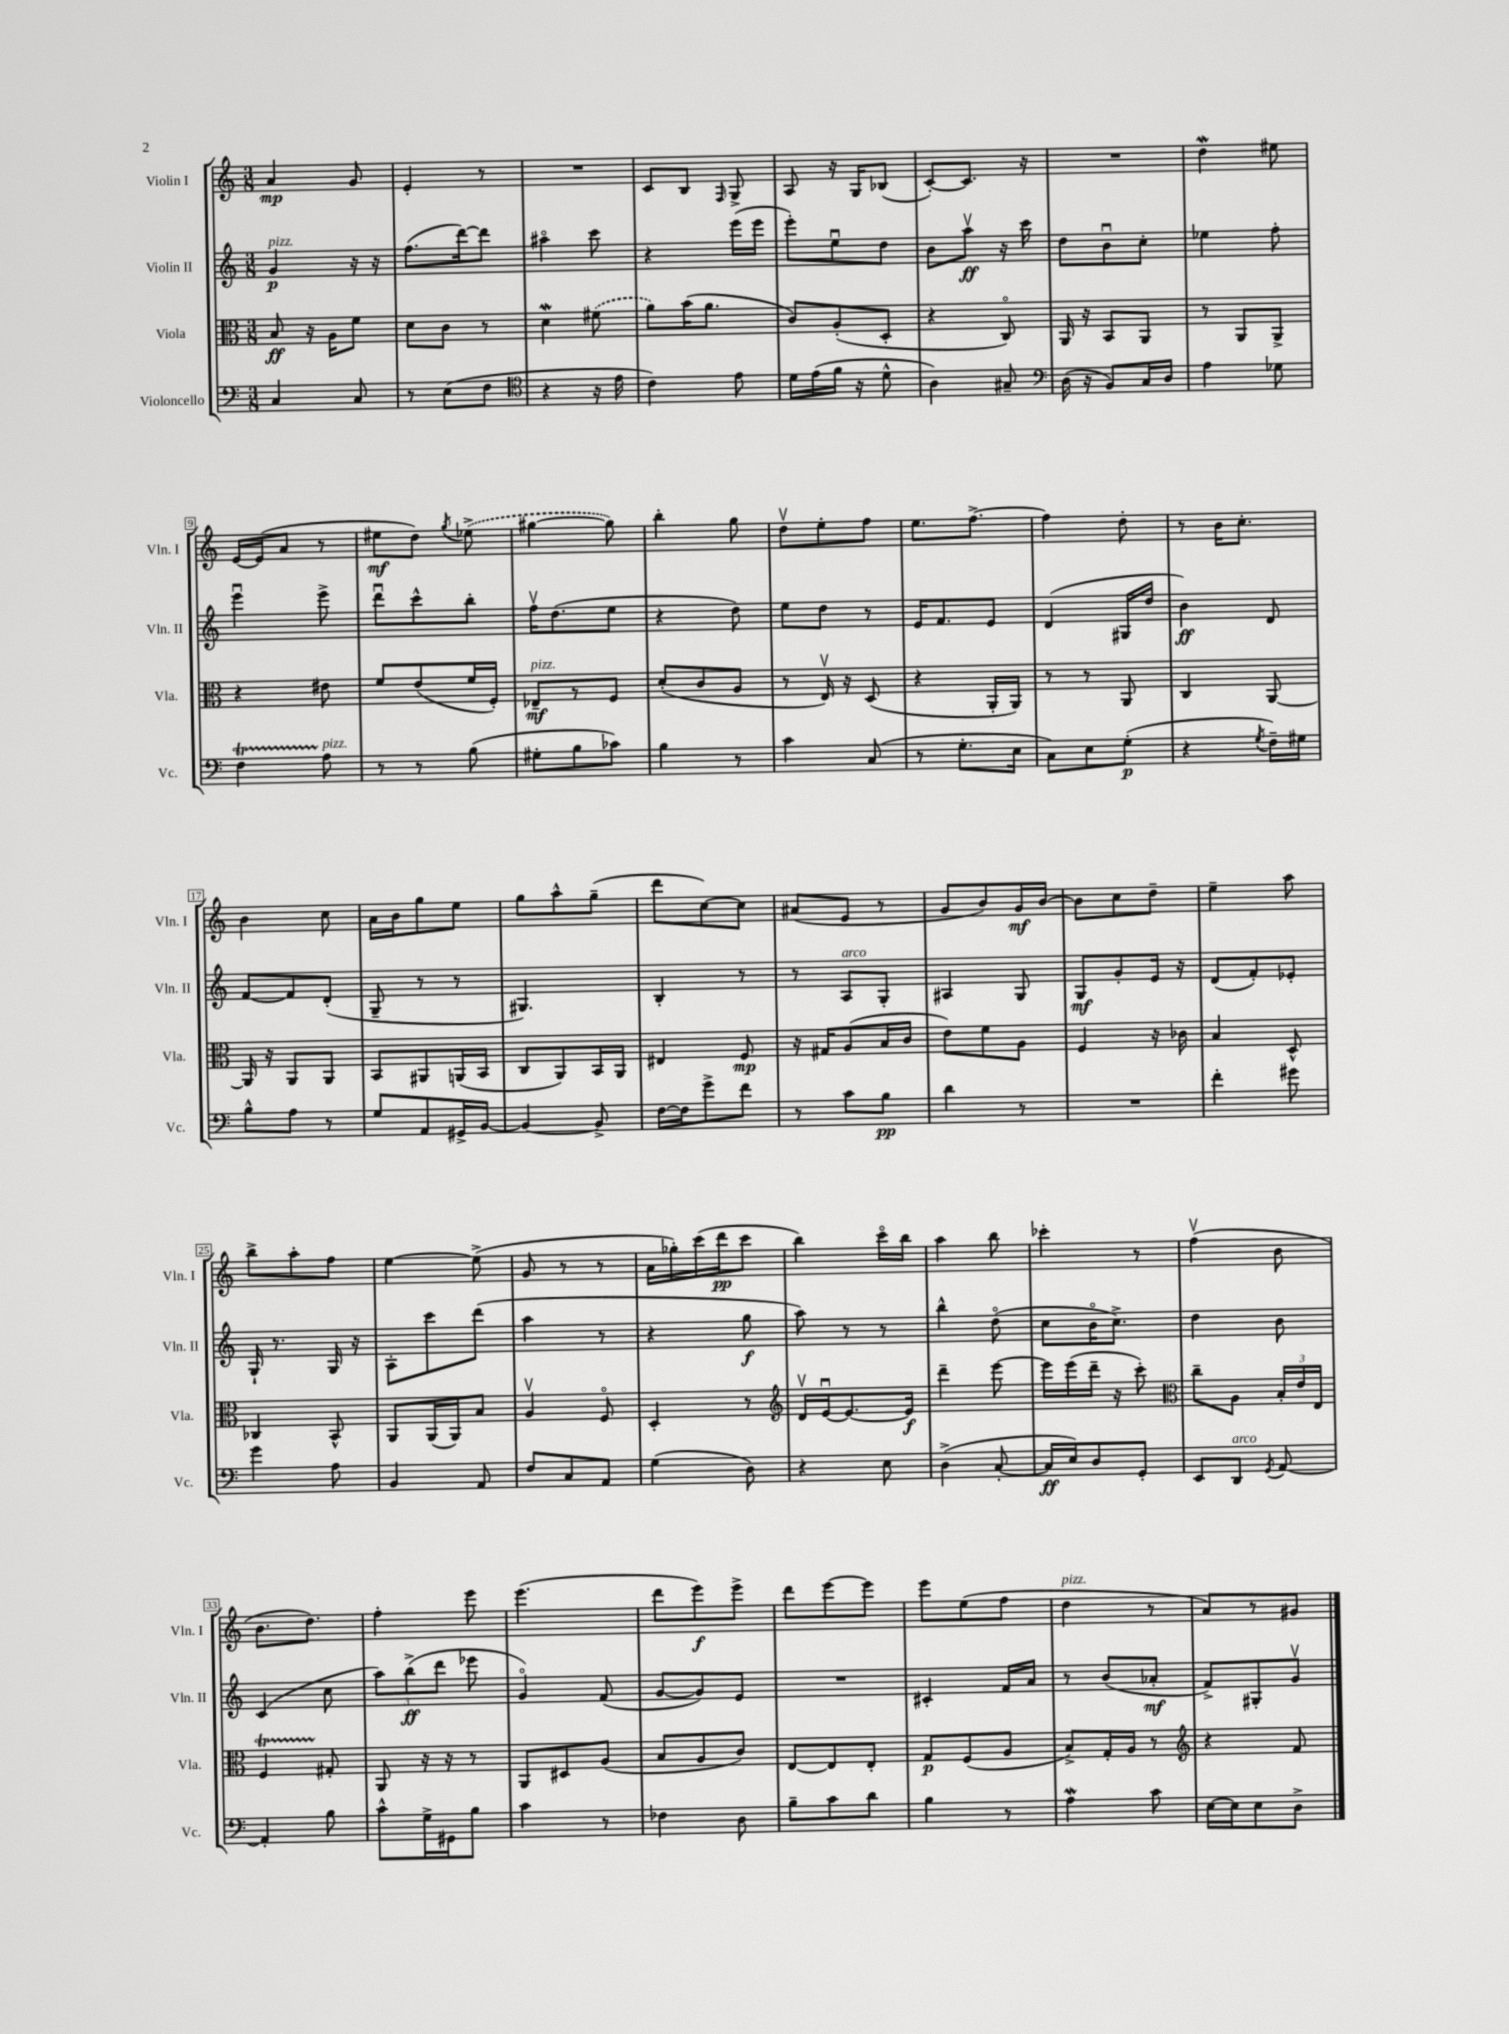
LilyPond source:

<<
\new StaffGroup <<
\new Staff = "s0" \with { instrumentName = "Violin I" shortInstrumentName = "Vln. I" } {
    \clef treble \key c \major \numericTimeSignature \time 3/8
    \autoBeamOff a'4\mp g'8 |
    e'4-. r8 |
    R4. |
    c'8[ b8] \grace { f16 } g8-> |
    a8 r16 g16[ bes8]( |
    c'8[~-.) c'8.] r16 |
    R4. |
    d''4\mordent eis''8 |
    e'16[~ e'16( a'8] r8 |
    eis''8[\mf d''8]) \acciaccatura { g''8 } \once \slurDashed ees''8->( |
    gis''4~ gis''8) |
    b''4-. g''8 |
    d''8[\upbow e''8-. f''8] |
    e''8.[ f''8.]~-> |
    f''4 d''8-. |
    r8 b'16[ c''8.]-. |
    b'4 c''8 |
    a'16[ b'16 g''8 e''8] |
    g''8[ a''8-^ g''8]--( |
    d'''8[ c''8~) c''8] |
    ais'8[( e'8] r8 |
    g'8[ b'8) g'16\mf b'16]~ |
    b'8[ c''8 d''8]-- |
    e''4-- a''8 |
    b''8[-> a''8-. f''8] |
    e''4~ e''8->( |
    g'8 r8 r8 |
    a'16[ ges''16-.) c'''16( d'''16\pp c'''8] |
    b''4) c'''16[\flageolet b''16] |
    a''4 b''8 |
    ces'''4-. r8 |
    f''4\upbow( b'8 |
    b'8.[ d''8.]) |
    f''4-. e'''8 |
    e'''4.( |
    d'''8[ e'''8\f) e'''8]-> |
    d'''8[ e'''8~ e'''8] |
    e'''8[ e''8( f''8] |
    d''4^\markup { \italic "pizz." } r8 |
    a'8[) r8 gis'8] \bar "|." |
}
\new Staff = "s1" \with { instrumentName = "Violin II" shortInstrumentName = "Vln. II" } {
    \clef treble \key c \major \numericTimeSignature \time 3/8
    \autoBeamOff g'4\p^\markup { \italic "pizz." } r16 r16 |
    f''8.[( d'''16~) d'''8] |
    ais''4\flageolet c'''8 |
    r4 e'''16[( e'''16] |
    e'''8[-.) e''8\downbow d''8] |
    b'8[ a''8]\upbow\ff r16 c'''16 |
    d''8[ b'8\downbow c''8]-. |
    ees''4 f''8-. |
    e'''4\downbow e'''8-> |
    d'''8[\downbow c'''8-^ b''8]-. |
    f''16[\upbow d''8.( e''8] |
    r4 d''8) |
    e''8[ d''8] r8 |
    e'16[ f'8. e'8] |
    d'4( gis16[ d''16] |
    b'4\ff) d'8 |
    f'8[~ f'8 d'8]-.( |
    g8-- r8 r8 |
    gis4.) |
    b4-. r8 |
    r8 a8[^\markup { \italic "arco" } g8]-. |
    ais4 g8 |
    g8[\mf g'8-. e'16] r16 |
    d'8[( f'8-.) ees'8]-. |
    g16-! r8. g16 r16 |
    a8[-. c'''8 d'''8]( |
    a''4 r8 |
    r4 g''8\f |
    a''8) r8 r8 |
    b''4-^ d''8\flageolet( |
    c''8[ b'16\flageolet c''8.]->) |
    d''4 b'8 |
    c'4( c''8 |
    \tuplet 3/2 { a''8[) b''8->\ff( d'''8] } ees'''8 |
    g'4\flageolet) f'8( |
    g'8[~ g'8) e'8] |
    R4. |
    cis'4-. f'16[ a'16] |
    r8 b'8[( aes'8]-.\mf |
    f'8[->) gis8-. g'8]\upbow \bar "|." |
}
\new Staff = "s2" \with { instrumentName = "Viola" shortInstrumentName = "Vla." } {
    \clef alto \key c \major \numericTimeSignature \time 3/8
    \autoBeamOff b8\ff r16 a16[ f'8] |
    d'8[ c'8] r8 |
    d'4\mordent \once \slurDashed fis'8( |
    a'8[) b'16( a'8.] |
    c'8[) a8-.( d8]-. |
    r4 c8\flageolet) |
    a,16 r16 b,8[ a,8] |
    r8 a,8[ a,8]-> |
    r4 eis'8 |
    f'8[ e'8( f'16 f16]-.) |
    ees8[--\mf^\markup { \italic "pizz." } r8 f8] |
    d'8[-.( c'8 a8] |
    r8 e16\upbow) r16 d8( |
    r4 a,16[-. a,16]) |
    r8 r8 a,8 |
    c4 a,8~ |
    a,16 r16 a,8[ a,8] |
    b,8[ ais,8 a,16( b,16] |
    c8[ a,8) b,16 a,16] |
    eis4 f8\mp |
    r16 gis16[ a8( b16 c'16] |
    e'8[) f'8 a8] |
    f4 r16 ces'16 |
    b4 d8-^ |
    ces4 b,8-^ |
    a,8[ a,16( a,16) b8] |
    a4\upbow f8\flageolet |
    d4-. r8 |
    \clef treble d'16[\upbow e'16~\downbow e'8.~ e'16]\f |
    d'''4-- e'''8~ |
    e'''16[ e'''16( d'''16]-- r16 c'''8-.) |
    \clef alto c''8[-- a8] \tuplet 3/2 { b16[-. e'16 e16] } |
    f4\startTrillSpan gis8-.\stopTrillSpan |
    a,8 r16 r16 r8 |
    a,8[ dis8 a8]( |
    b8[ a8 c'8]) |
    e8[~ e8 e8]-. |
    g8[\p f8( a8] |
    b8[->) g16-. a16] r8 |
    \clef treble r4 f'8 \bar "|." |
}
\new Staff = "s3" \with { instrumentName = "Violoncello" shortInstrumentName = "Vc." } {
    \clef bass \key c \major \numericTimeSignature \time 3/8
    \autoBeamOff c4 c8 |
    r8 e8[( f8] |
    \clef tenor r4 r16 e'16 |
    c'4) e'8 |
    d'16[ e'16( f'16] r16 d'8-^ |
    a4) gis8-- |
    \clef bass d16( r16 b,8[) c16 d16] |
    a4 ges8 |
    f4\startTrillSpan a8\stopTrillSpan^\markup { \italic "pizz." } |
    r8 r8 b8( |
    gis8[-. b8 ces'8]) |
    b4 r8 |
    c'4 c8( |
    r8 g8.[-. e16] |
    c8[) e8 g8]-.\p( |
    r4 \acciaccatura { g8 } f16[--) gis16] |
    b8[-^ a8] r8 |
    g8[ a,8 gis,16-> b,16]~ |
    b,4~ b,8-> |
    f16[~ f16 g'8-> f'8] |
    r8 c'8[ b8]\pp |
    d'4 r8 |
    R4. |
    f'4-. gis'8 |
    g'4 a8 |
    b,4 a,8 |
    f8[ c8 a,8] |
    g4( d8) |
    r4 e8 |
    d4->( c8~-. |
    c16[\ff e16) d8 g,8]-. |
    e,8[ d,8]^\markup { \italic "arco" } \acciaccatura { g,8 } a,8~ |
    a,4-. b8 |
    c'8[-^ g16-> gis,16 b8] |
    c'4 r8 |
    fes4 d8 |
    b8[-- c'8 d'8] |
    b4 r8 |
    a4\mordent c'8 |
    e16[~ e16 e8 d8]-> \bar "|." |
}
>>
>>
\layout { \context { \Score \override BarNumber.stencil = #(make-stencil-boxer 0.1 0.3 ly:text-interface::print) } }
